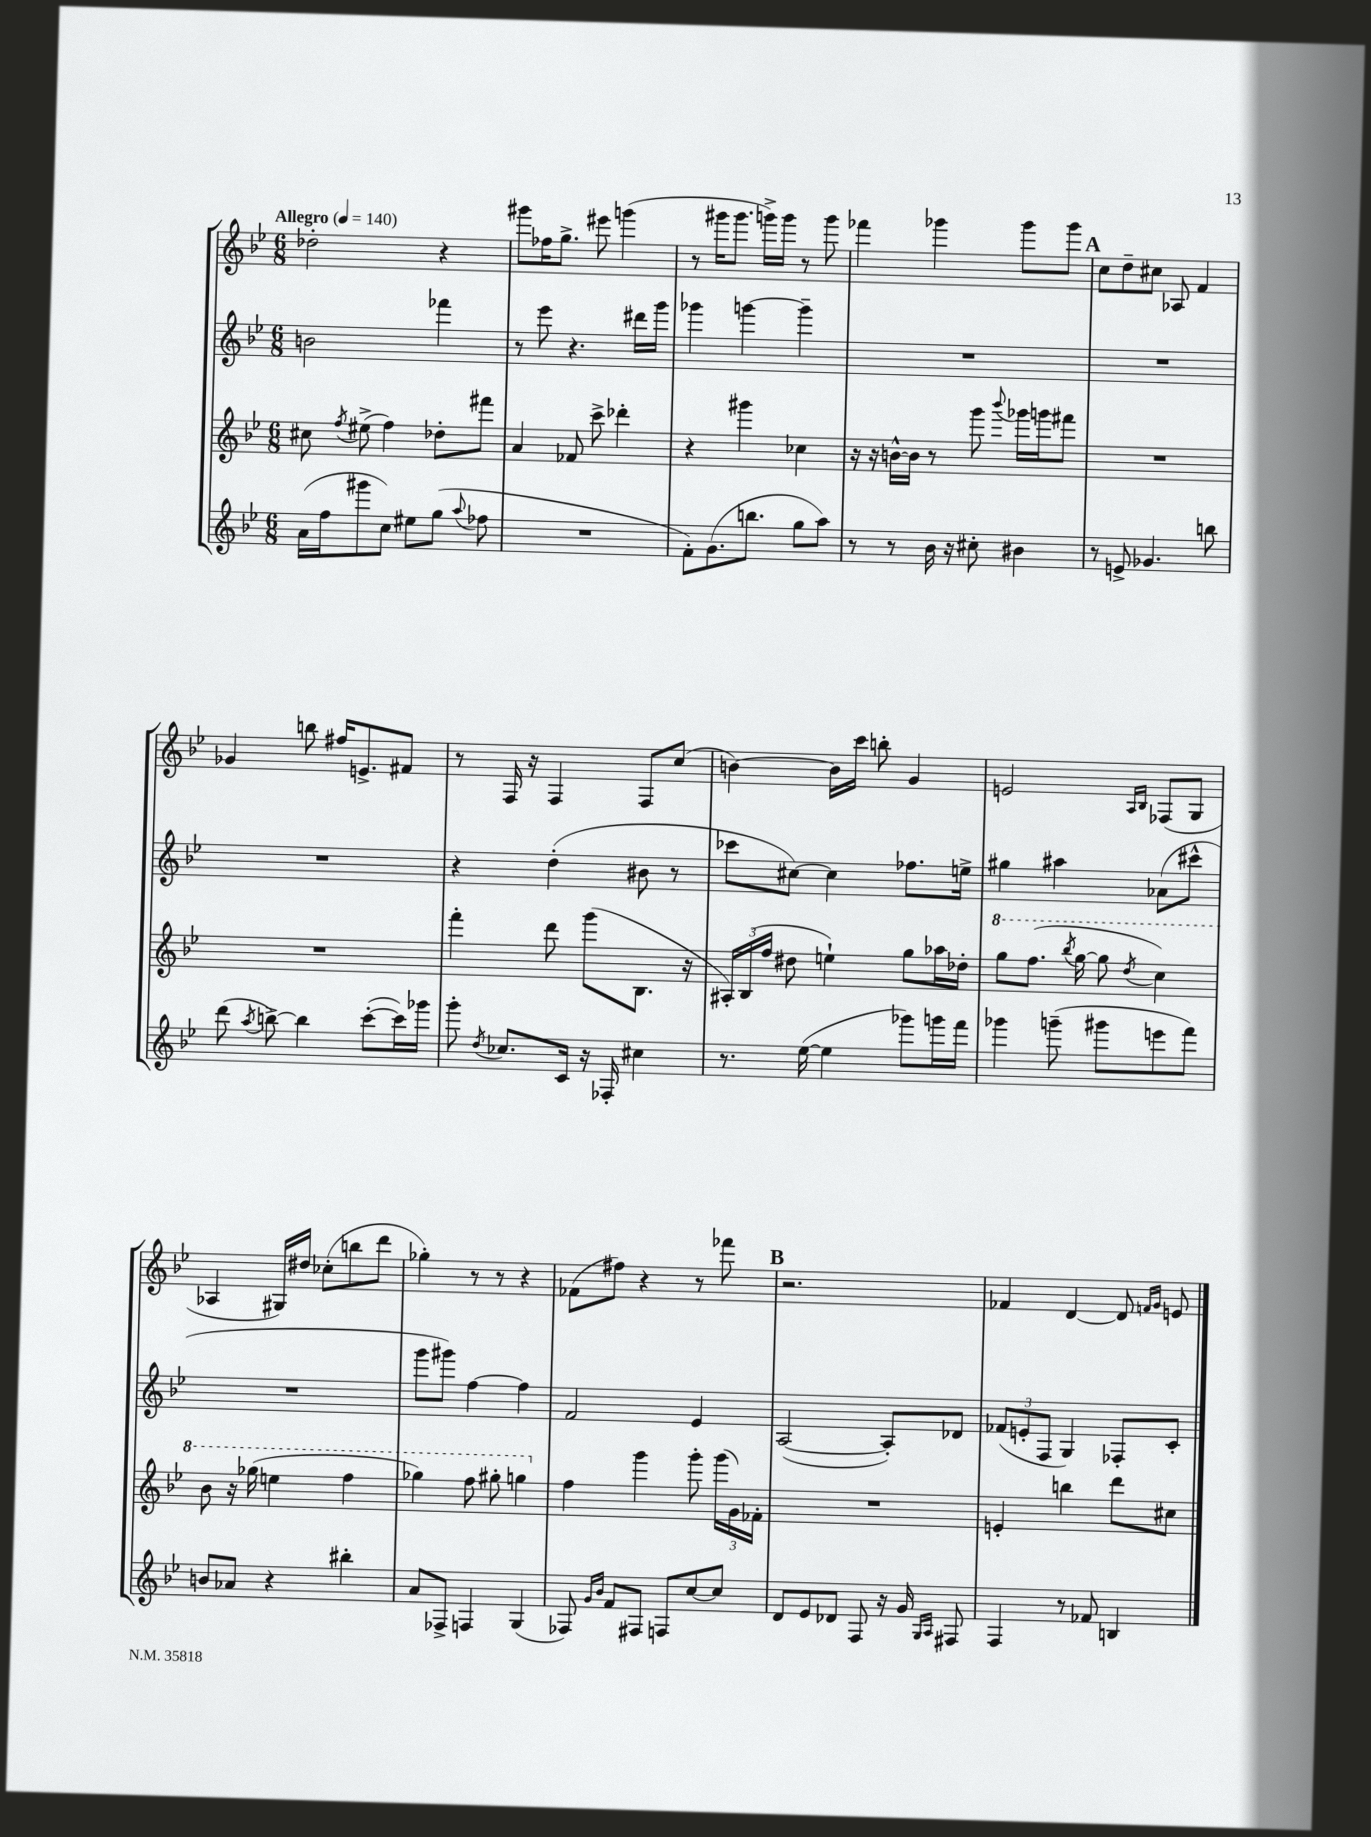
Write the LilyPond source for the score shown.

<<
\new StaffGroup <<
\new Staff = "s0" {
    \clef treble \key bes \major \numericTimeSignature \time 6/8 \tempo "Allegro" 4 = 140
    \autoBeamOff des''2-. r4 |
    gis'''8[ fes''16 g''8.]-> eis'''8 g'''4( |
    r8 gis'''16[ gis'''8.] g'''16[->) g'''16] r8 g'''8 |
    fes'''4 ges'''4 ges'''8[ ges'''8] |
    \mark \markup { \bold "A" } c''8[ d''8-- cis''8] aes8 f'4 |
    ges'4 b''8 fis''16[ e'8.-> fis'8] |
    r8 f16 r16 f4 f8[ c''8]( |
    b'4~) b'16[ c'''16] b''8-. g'4 |
    e'2 \grace { a16[ bes16] } fes8[( g8] |
    aes4 gis16[) dis''16] ces''8[-.( b''8 d'''8] |
    ges''4-.) r8 r8 r4 |
    fes'8[( fis''8]) r4 r8 fes'''8 |
    \mark \markup { \bold "B" } r2. |
    fes'4 d'4~ d'8 \grace { f'16[ g'16] } e'8 \bar "|." |
}
\new Staff = "s1" {
    \clef treble \key bes \major \numericTimeSignature \time 6/8
    \autoBeamOff b'2 fes'''4 |
    r8 ees'''8 r4. dis'''16[ g'''16] |
    ges'''4 g'''4~ g'''4-- |
    R2. |
    \mark \markup { \bold "A" } R2. |
    R2. |
    r4 d''4-.( bis'8 r8 |
    ces'''8[ cis''8]~) cis''4 fes''8.[ e''16]-> |
    gis''4 ais''4 aes'8[( cis'''8]-^ |
    R2. |
    g'''8[ gis'''8]) f''4~ f''4 |
    f'2 ees'4 |
    \mark \markup { \bold "B" } a2~( a8[-.) des'8] |
    \tuplet 3/2 { fes'8[( e'8-. f8] } g4) fes8[-. c'8]-. \bar "|." |
}
\new Staff = "s2" {
    \clef treble \key bes \major \numericTimeSignature \time 6/8
    \autoBeamOff cis''8 \acciaccatura { f''8 } eis''8->( f''4) des''8[-. fis'''8] |
    a'4 fes'8 c'''8-> des'''4-. |
    r4 gis'''4 ces''4 |
    r16 r16 b'16[~-^ b'16] r8 g'''8 \appoggiatura { bes'''8 } ges'''16[ g'''16 fis'''8] |
    \mark \markup { \bold "A" } R2. |
    R2. |
    f'''4-. d'''8 g'''8[( bes8.] r16 |
    \tuplet 3/2 { ais16[-.) bes16( f''16] } dis''8 e''4-!) g''8[ aes''16 des''16]-. |
    \ottava #1 g'''8[ f'''8.]( \acciaccatura { bes'''8 } g'''16~ g'''8 \acciaccatura { d'''8 } c'''4) |
    bes''8 r16 ges'''16( e'''4 f'''4 |
    ges'''4) f'''8 gis'''8-. g'''4 \ottava #0 |
    f''4 g'''4 g'''8-. \tuplet 3/2 { g'''16[( g'16) fes'16]-. } |
    \mark \markup { \bold "B" } R2. |
    e'4-. b''4 d'''8[ cis''8] \bar "|." |
}
\new Staff = "s3" {
    \clef treble \key bes \major \numericTimeSignature \time 6/8
    \autoBeamOff a'16[( f''16 gis'''8 c''8]) eis''8[ g''8]( \appoggiatura { a''8 } fes''8 |
    R2. |
    f'8[-.) g'8.( b''8.] g''8[ a''8]) |
    r8 r8 bes'16 r16 cis''8-. bis'4 |
    \mark \markup { \bold "A" } r8 e'8-> ges'4. b''8 |
    d'''8( \acciaccatura { a''8 } b''8~->) b''4 c'''8[~-.( c'''16) ges'''16] |
    g'''8-. \acciaccatura { d''8 } ces''8.[ c'16] r16 fes16-. cis''4 |
    r8. ees''16~( ees''4 ges'''8[) g'''16 f'''16] |
    ges'''4 g'''8--( gis'''8[ e'''8 f'''8]) |
    b'8[ aes'8] r4 bis''4-. |
    a'8[ fes8]-> f4 g4( |
    fes8) \grace { g'16[ bes'16] } f'8[ fis8] f8[ c''8~ c''8] |
    \mark \markup { \bold "B" } d'8[ ees'8 des'8] f8 r16 g'16 \grace { g16[ a16] } fis8 |
    f4 r8 fes'8 b4 \bar "|." |
}
>>
>>
\layout { \context { \Score \remove "Bar_number_engraver" } }
